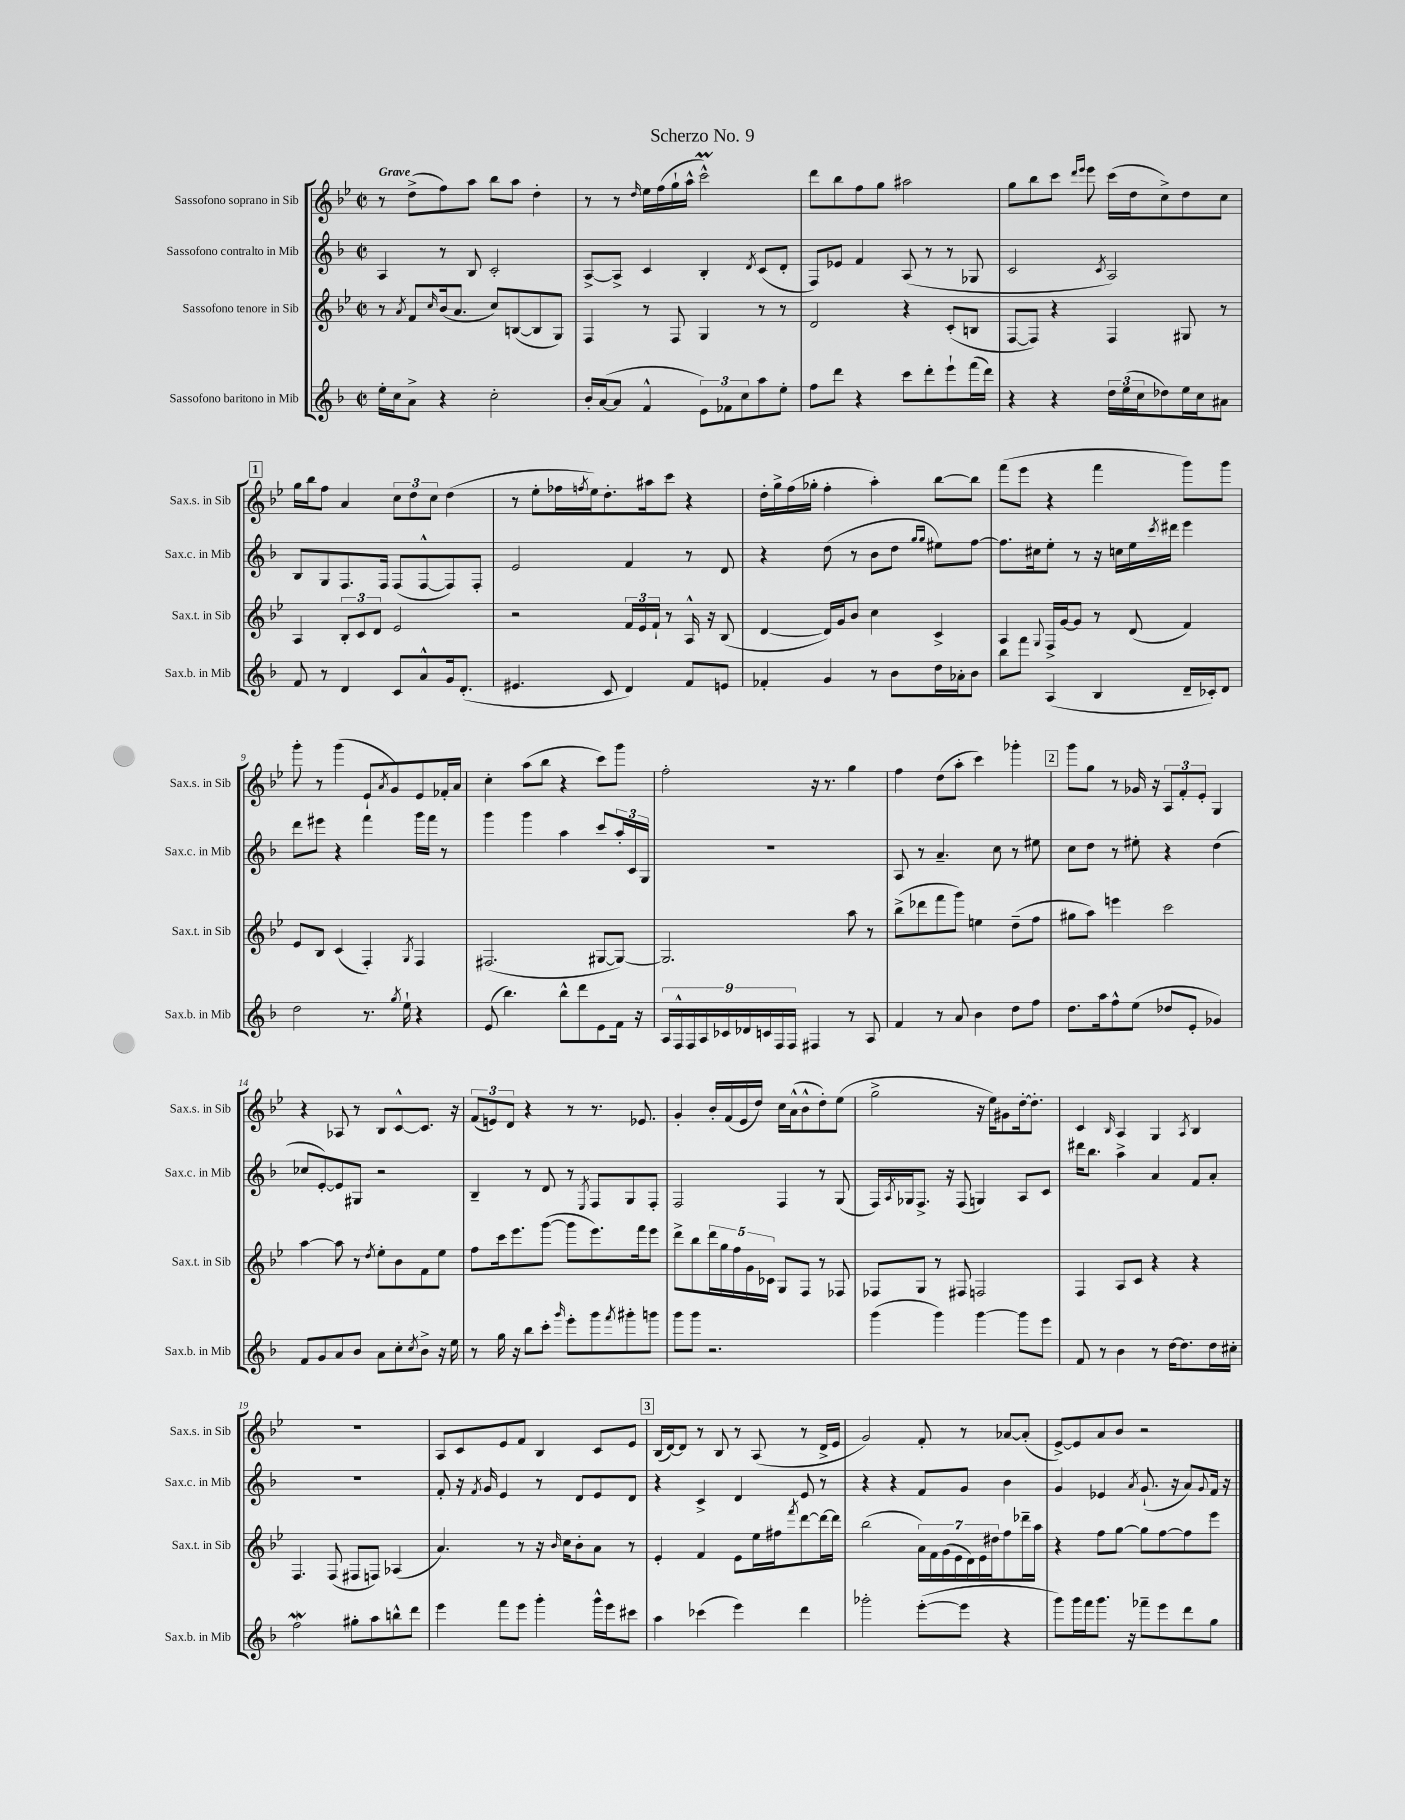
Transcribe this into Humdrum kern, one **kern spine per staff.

**kern	**kern	**kern	**kern
*part4	*part3	*part2	*part1
*staff4	*staff3	*staff2	*staff1
*I"Sassofono baritono in Mib	*I"Sassofono tenore in Sib	*I"Sassofono contralto in Mib	*I"Sassofono soprano in Sib
*I'Sax.b. in Mib	*I'Sax.t. in Sib	*I'Sax.c. in Mib	*I'Sax.s. in Sib
*clefG2	*clefG2	*clefG2	*clefG2
*k[b-]	*k[b-e-]	*k[b-]	*k[b-e-]
*M2/2	*M2/2	*M2/2	*M2/2
*met(c|)	*met(c|)	*met(c|)	*met(c|)
=1	=1	=1	=1
!	!	!	!LO:TX:a:B:t=Grave
16ee'\LL	8r	4A/	8r
16cc\J	.	.	.
.	8qa/	.	.
8a^\J	8f/L	.	(8dd^\L
.	16qqcc/	.	.
4r	(16b-/k	8r	8ff\)
.	8.a/J	.	.
.	.	8B-/	8aa\J
2cc'\	8cc/L)	2c'/	8bb-\L
.	([8Bn/	.	8aa\J
.	8B/]	.	4dd'\
.	8G/J)	.	.
=2	=2	=2	=2
16b-'/LL	4F/	[8A^/L	8r
([16a/J	.	.	.
8a/J]	.	8A^/J]	8r
.	.	.	16qqdd/
4f^^/	8r	4c/	16ee-\LL
.	.	.	(16ff\
.	8F/	.	16gg`\
.	.	.	16aa^^\JJ
12e\L)	4G/	4B-'/	2cccM^^\)
12f-X\	.	.	.
12cc\	.	.	.
.	.	8qd/	.
8aa\	8r	(8c/L	.
8ee'\J	8r	8d'/J	.
=3	=3	=3	=3
8ff\L	2d/	8F/L)	8ddd\L
8ddd\J	.	8e-X/J	8bb-\
4r	.	4f/	8ff\
.	.	.	8gg\J
8ccc\L	4r	(8A/	2aa#X\
8ddd'\	.	8r	.
8eee`\	(8c'/L	8r	.
(16fff\L	8Bn/J	8G-X/	.
16ddd\JJ)	.	.	.
=4	=4	=4	=4
4r	[8F/L	2c/	8gg\L
.	8F/J])	.	8bb-\
4r	4r	.	8ccc\J
.	.	.	16qqddd/LL
.	.	.	16qqeee-/JJ
.	.	.	8eee-\
.	.	8qc/	.
24dd\LL	4F/	2A/)	(16ccc\LL
(24ee\	.	.	.
.	.	.	16dd\J
24cc\J	.	.	.
8dd-X\)	.	.	8cc^\)
16ee\L	8G#X/	.	8dd\
16cc\J	.	.	.
8a#X\J	8r	.	8cc\J
!!LO:LB:g=z
!!LO:REH:place=s1:t=1
=5	=5	=5	=5
8f/	4A/	8B-/L	16gg\LL
.	.	.	16bb-\J
8r	.	8G/	8ff\J
4d/	12B-'/L	8.F/	4a/
.	12c/	.	.
.	12d/J	.	.
.	.	16F/Jk	.
8c/L	2e-/	(8F/L	12cc\L
.	.	.	12dd\
8a^^/	.	[8F^^/	.
.	.	.	12cc\J
16g/k	.	8F/])	(4dd\
(8.d'/J	.	.	.
.	.	8F'/J	.
=6	=6	=6	=6
4.e#X/	2r	2e/	8r
.	.	.	8ee-'\L
.	.	.	16ff-X\L
.	.	.	8qffn/
.	.	.	16ee-\J)
8c/	.	.	8.dd'\
4d/)	24f/LL	4f/	.
.	24e-/	.	.
.	.	.	16aa#X\k
.	24f`/JJ	.	.
.	8r	.	8ccc\J
8f/L	16A^^/	8r	4r
.	16r	.	.
8en/J	(8B-/	8d/	.
=7	=7	=7	=7
4f-X'/	[4d/	4r	16dd'\LL
.	.	.	16gg^\
.	.	.	(16ff\
.	.	.	16gg-X'\JJ
4g/	16d/LL])	(8dd\	4ff'\
.	16g/J	.	.
.	8b-/J	8r	.
8r	4cc\	8b-\L	4aa'\)
8b-\L	.	8dd\J	.
.	.	16qqgg/LL	.
.	.	16qqgg/JJ	.
16dd\L	4c^/	8ee#X\L)	[8bb-\L
16a-X'\J	.	.	.
8b-\J	.	[8ff\J	8bb-\J]
=8	=8	=8	=8
8bb-\L	4A/	8.ff\L]	(8fff\L
8fff\J	.	.	8eee-\J
.	.	16cc#X\k	.
.	8qqG/	.	.
(4A/	16F^/LL	8ee'\J	4r
.	[16g/J	.	.
.	8g/J]	8r	.
4B-/	8r	16r	4fff\
.	.	16ccn\LL	.
.	(8d/	16ee\	.
.	.	8qccc/	.
.	.	16ddd#X\JJ	.
16d~/LL	4f/)	4eee\	8ggg\L)
16c-X'/J)	.	.	.
8d/J	.	.	8ggg\J
!!LO:LB:g=z
=9	=9	=9	=9
2dd\	8e-/L	8ddd\L	8ggg'\
.	8B-/J	8eee#X\J	8r
.	(4c/	4r	(4ggg\
8.r	4F'/)	4fff\	8e-`/L
.	.	.	8qa/
.	.	.	8g/)
8qgg/	.	.	.
16ee`\	.	.	.
.	8qG/	.	.
4r	4F/	16ggg\LL	8e-/
.	.	16fff\JJ	.
.	.	8r	16f-X'/L
.	.	.	16a/JJ
=10	=10	=10	=10
(8e/	(2.F#X/	4ggg\	4cc'\
4.bb-\)	.	.	.
.	.	4ggg\	(8aa\L
.	.	.	8bb-\J
8bb-^^\L	.	4aa\	4r
8ddd\	.	.	.
8e\	[8G#X/L	8ccc/L	8ccc\L)
16f\Jk	8G#/J_)	24aa'/L	8ggg\J
.	.	24c/	.
16r	.	.	.
.	.	24G/JJ	.
=11	=11	=11	=11
18A/LL	2.G#/]	1r	2ff'\
18F^^/	.	.	.
18F/	.	.	.
18A/	.	.	.
18c-X/	.	.	.
18d-X/	.	.	.
18cn/	.	.	.
18F/	.	.	.
18F/JJ	.	.	.
4F#X/	.	.	16r
.	.	.	8.r
8r	8aa\	.	4gg\
8A/	8r	.	.
=12	=12	=12	=12
4f/	(8bb-^\L	8A/	4ff\
.	8ddd-X\	8r	.
8r	8fff\	4.a~/	(8dd\L
8a/	8ggg\J)	.	8aa'\J
4b-\	4een\	.	4ccc\)
.	.	8cc\	.
8dd\L	(8dd~\L	8r	4ggg-X'\
8ff\J	8ff\J	8ee#X\	.
!!LO:REH:place=s1:t=2
=13	=13	=13	=13
8.dd\L	8gg#X\L	8cc\L	8ggg\L
.	8aa\J)	8dd\J	8gg\J
16aa\k	.	.	.
8ff^^\	4eeen\	8r	8r
(8ee\J	.	8ee#X'\	16g-X/
.	.	.	16r
8dd-X/L	2ccc\	4r	12A/L
.	.	.	12f'/
8e'/J	.	.	.
.	.	.	12e-'/J
4g-X/)	.	(4dd\	4G/
!!LO:LB:g=z
=14	=14	=14	=14
8f/L	[4aa\	8cc-X/L	4r
8g/	.	[8e'/)	.
8a/	8aa\]	8e/]	8A-X/
8b-/J	8r	8G#X/J	8r
.	8qdd/	.	.
8a\L	8ee-'\L	2r	8B-/L
8cc'\	8b-\	.	[8c^^/
8qcc/	.	.	.
8b-^\J	8f\	.	8.c/J]
16r	8ee-\J	.	.
16ee\	.	.	16r
=15	=15	=15	=15
8r	8ff\L	4B-~/	(12f/L
.	.	.	12en/)
16gg\	16ccc\k	.	.
.	.	.	12d/J
16r	8.eee-\	.	.
8bb-\L	.	8r	4r
8ccc'\J	([8ggg\J	8d/	.
16qqggg/	.	.	.
8eee'\L	8ggg\L]	8r	8r
.	.	8qE/	.
8ggg\	8.eee-\)	8F/L	8.r
8qfff/	.	.	.
8ggg#X'\	.	8G/	.
.	16fff\k	.	8.e-X/
8gggn\J	8eee-\J	8F'/J	.
=16	=16	=16	=16
8ggg\L	8ddd^\L	2F/	4g'/
8ggg\J	8bb-\	.	.
2.r	20ddd\L	.	16b-'/LL
.	20gg\	.	.
.	.	.	(16f/
.	20ff\	.	.
.	.	.	16e-/
.	20g\	.	.
.	.	.	16dd/JJ)
.	20c-X\JJ	.	.
.	8G/L	4F/	16cc\LL
.	.	.	(16a^^\J
.	8F/J	.	8b-^^\
.	8r	8r	8dd'\)
.	8F-X/	(8G/	(8ee-\J
=17	=17	=17	=17
(4ggg\	8F-X/L	16F/LL)	2gg^\
.	.	8qA/	.
.	.	16G-X/J	.
.	8G/J	8.F^/J	.
4ggg\)	8r	.	.
.	.	16r	.
.	8F#X/	(8F/	.
[4ggg\	2Fn/	4Gn/)	16r
.	.	.	16ee-\KL)
.	.	.	8g#X\
8ggg\L]	.	8A/L	[16dd'\k
.	.	.	8.dd'\J]
8eee\J	.	8c/J	.
=18	=18	=18	=18
8f/	4F/	16ddd#X\KL	4c/
.	.	8.bb-\J	.
8r	.	.	.
.	.	.	16qqB-/
4b-\	8A/L	4aa^\	4A/
.	8c/J	.	.
8r	4r	4a/	4G/
[16dd\KL	.	.	.
8.dd\]	.	.	.
.	.	.	8qA/
.	4r	8f/L	4B-/
16dd\L	.	8a'/J	.
16cc#X'\JJ	.	.	.
!!LO:LB:g=z
=19	=19	=19	=19
2ffw\	4.F/	1r	1r
.	(8F/	.	.
8gg#X'\L	8F#X/L	.	.
8aa\	8Fn/J)	.	.
8bbn^^\	(4A-X/	.	.
8ddd\J	.	.	.
=20	=20	=20	=20
4eee\	4.a/)	8f'/	8A/L
.	.	16r	8c/
.	.	8qf/	.
.	.	16g/	.
8fff\L	.	4e/	8e-/
8eee\J	8r	.	8f/J
4ggg'\	16r	8r	4B-/
.	16qqb-/	.	.
.	16cc\KL	.	.
.	8b-'\	8d/L	.
16ggg^^\LL	8a\J	8e/	8c/L
16eee\J	.	.	.
8ccc#X\J	8r	8d/J	8e-/J
!!LO:REH:place=s1:t=3
=21	=21	=21	=21
4aa\	4e-'/	4r	(16B-/LL
.	.	.	[16d/J)
.	.	.	8d/J]
(4ccc-X\	4f/	4c^/	8r
.	.	.	8B-/
4eee\)	8e-\L	4d/	8r
.	16ee-\L	.	(8A/
.	16ff#X\J	.	.
.	8qfff/	.	.
4ddd\	[8ddd\	8e/	8r
.	16ddd\L_	8r	16d^/LL
.	16ddd\JJ]	.	16e-/JJ
=22	=22	=22	=22
2ggg-X'\	(2bb-\	4r	2g/)
.	.	4r	.
([8eee'\L	28a\LL)	8f/L	8f'/
.	28f\	.	.
.	(28g\	.	.
.	28e-\	.	.
8eee\J]	.	8g/J	8r
.	28d\)	.	.
.	28e-\	.	.
.	28dd#X\J	.	.
4r	8ff\	4b-\	[8a-X/L
.	16ddd-X~\L	.	(8a-'/J]
.	16aa\JJ	.	.
=23	=23	=23	=23
8ggg\L)	4r	4g/	[8e-^/L)
16ggg\L	.	.	8e-/]
16fff\J	.	.	.
8.ggg\J	8ff\L	4e-X/	8a/
.	[8gg\J	.	8b-/J
16r	.	.	.
.	.	8qa/	.
8fff-X~\L	8gg\L]	(8.g`/	2r
8eee\	[8ff\	.	.
.	.	16r	.
8ddd\	8ff\]	8a/L)	.
.	.	8qqg/	.
8gg\J	8eee-\J	16f/Jk	.
.	.	16r	.
==	==	==	==
*-	*-	*-	*-
